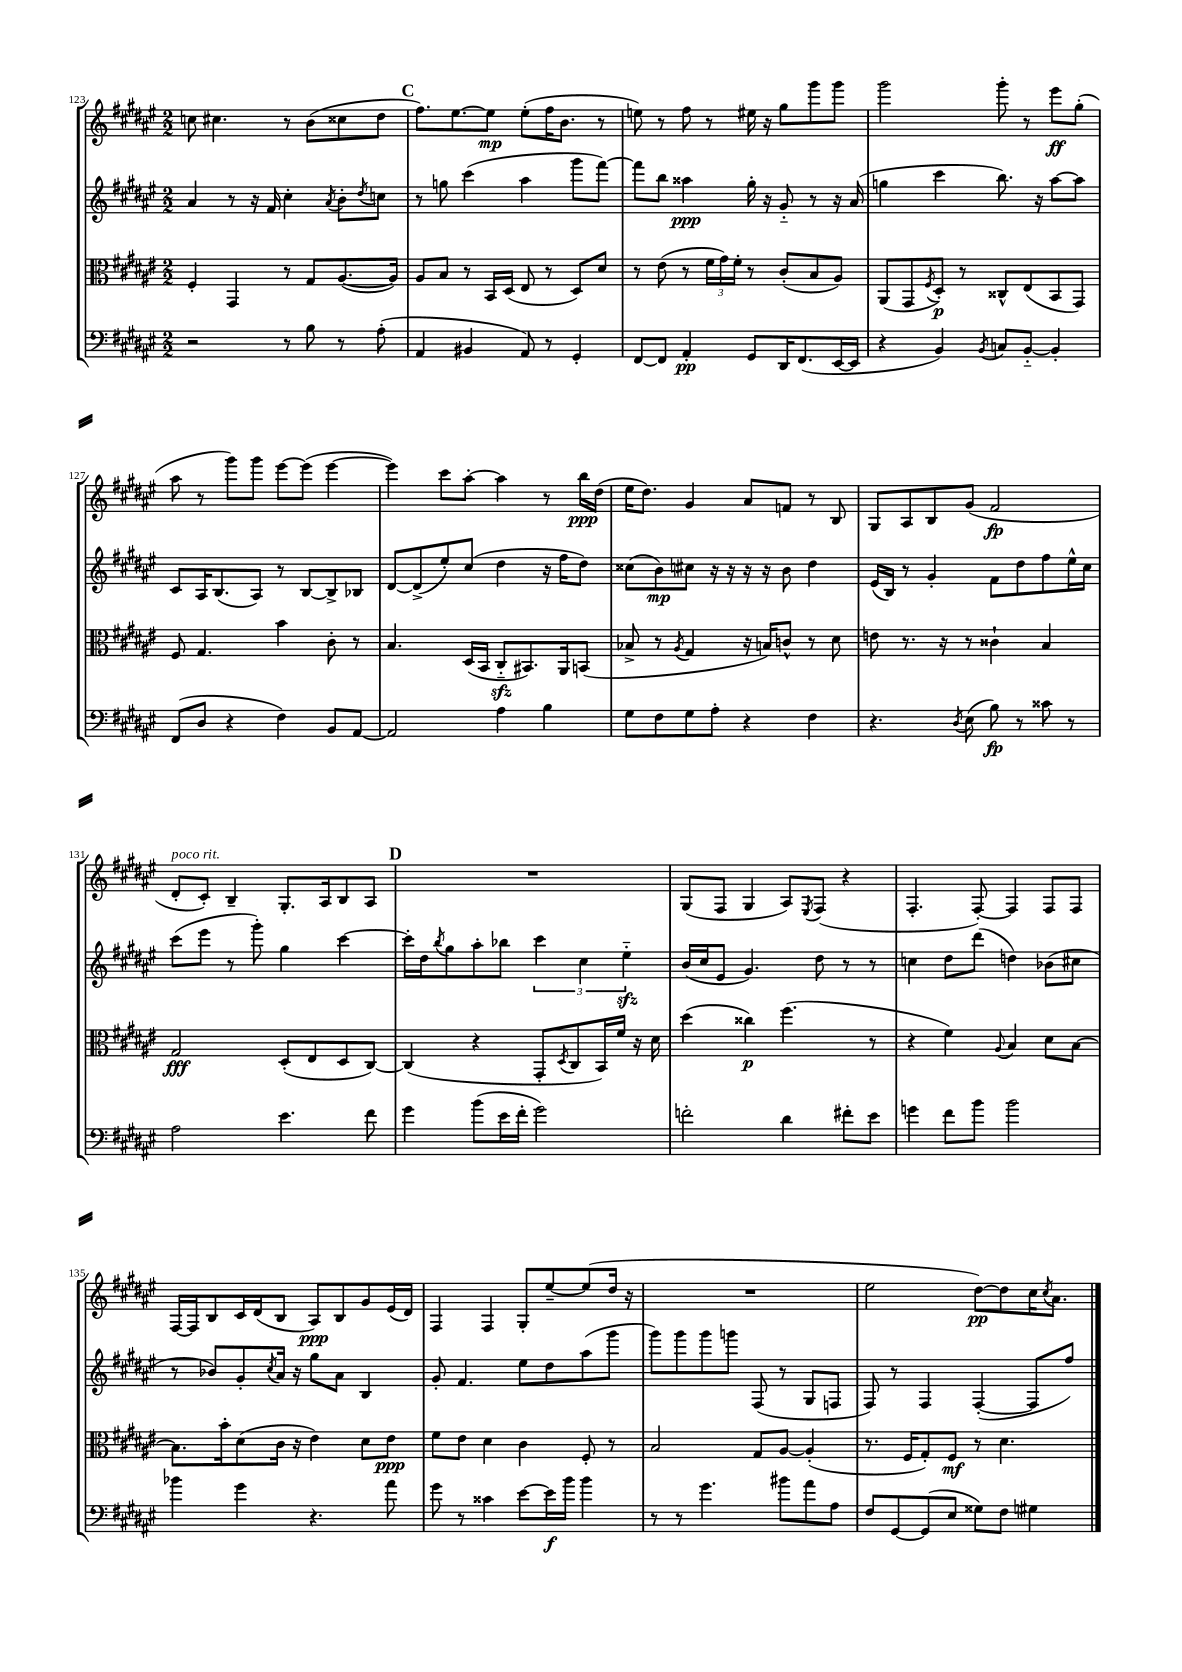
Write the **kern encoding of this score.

**kern	**kern	**kern	**kern
*staff4	*staff3	*staff2	*staff1
*clefF4	*clefC3	*clefG2	*clefG2
*k[f#c#g#d#a#e#]	*k[f#c#g#d#a#e#]	*k[f#c#g#d#a#e#]	*k[f#c#g#d#a#e#]
*M2/2	*M2/2	*M2/2	*M2/2
2r	4F#'	4a#	8cc
.	.	.	4.cc#
.	4GG#	8r	.
.	.	16r	.
.	.	16f#	.
8r	8r	4cc#'	8r
8B	8G#	.	(8b
.	.	8qa#	.
8r	([8.A#	8b'	8cc##
.	.	8qdd#	.
(8A#'	.	8cc	8dd#
.	16A#])	.	.
=	=	=	=
4AA#	8A#	8r	8.ff#)
.	8B	8gg	.
.	.	.	[8.ee#
4BB#	8r	(4ccc#	.
.	16BB	.	8ee#]
.	(16D#	.	.
8AA#)	8E#	4aa#	(8ee#'
8r	8r	.	16ff#
.	.	.	8.b
4GG#'	8D#)	8ggg#	.
.	8d#	[8fff#)	8r
=	=	=	=
[8FF#	8r	8fff#]	8ee)
8FF#]	(8e#	8bb	8r
4AA#'	8r	4aa##	8ff#
.	24f#	.	8r
.	24g#)	.	.
.	24f#'	.	.
8GG#	8r	16gg#'	16ee#
.	.	16r	16r
16DD#	(8c#'	8g#'~	8gg#
(8.FF#	.	.	.
.	8B	8r	8ggg#
[16EE#	8A#)	16r	8ggg#
16EE#]	.	(16a#	.
=	=	=	=
4r	(8AA#	4gg	2ggg#
.	8GG#	.	.
.	8qF#	.	.
4BB)	8D#')	4ccc#	.
.	8r	.	.
8qBB	.	.	.
8C	8C##^^	8.bb)	8ggg#'
[8BB'~	(8E#	.	8r
.	.	16r	.
4BB']	8BB	[8aa#	8eee#
.	8GG#)	8aa#]	(8gg#'
=	=	=	=
(8FF#	8F#	8c#	8aa#
8D#	4.G#	16A#	8r
.	.	(8.B	.
4r	.	.	8ggg#)
.	.	8A#)	8ggg#
4F#)	4b	8r	[8eee#
.	.	[8B	(8eee#]
8BB	8c#'	8B^]	[4eee#
[8AA#	8r	8B-	.
=	=	=	=
2AA#]	4.B	[8d#	4eee#])
.	.	(8d#^]	.
.	.	8ee#')	8ccc#
.	(16D#	(8cc#	[8aa#'
.	16BB	.	.
4A#	8C#'~	4dd#	4aa#]
.	8.BB#)	.	.
4B	.	16r	8r
.	16AA#	16ff#	.
.	(8BB	8dd#)	16bb
.	.	.	(16dd#
=	=	=	=
8G#	8B-^	(8cc##	16ee#
.	.	.	8.dd#)
8F#	8r	8b)	.
.	8qA#	.	.
8G#	4G#	8cc#	4g#
8A#'	.	16r	.
.	.	16r	.
4r	16r	16r	8a#
.	16B)	16r	.
.	8c^^	8b	8f
4F#	8r	4dd#	8r
.	8d#	.	8B
=	=	=	=
4.r	8e	(16e#	8G#
.	.	16B)	.
.	8.r	8r	8A#
.	.	4g#'	8B
.	16r	.	.
8qD#	.	.	.
(8E#	8r	.	(8g#
8B)	4c##`	8f#	2f#
8r	.	8dd#	.
8c##	4B	8ff#	.
8r	.	16ee#^^	.
.	.	16cc#	.
=	=	=	=
2A#	2G#	(8ccc#	8d#'
.	.	8eee#	8c#')
.	.	8r	4B~
.	.	8ggg#')	.
4.e#	(8D#'	4gg#	8.G#'
.	8E#	.	.
.	.	.	16A#
.	8D#	[4ccc#	8B
8f#	[8C#)	.	8A#
=	=	=	=
4g#	(4C#]	16ccc#']	1r
.	.	16dd#	.
.	.	8qbb	.
.	.	8gg#	.
(8b	4r	8aa#'	.
16e#	.	8bb-	.
16f#'	.	.	.
2g#)	8GG#'	6ccc#	.
.	8qD#	.	.
.	8C#	.	.
.	.	6cc#	.
.	16BB)	.	.
.	16f#	.	.
.	.	6ee#'~	.
.	16r	.	.
.	16d#	.	.
=	=	=	=
2f'	(4dd#	(16b	(8G#
.	.	16cc#	.
.	.	8e#	8F#
.	4cc##)	4.g#)	4G#
4d#	(4.ff#	.	8A#)
.	.	.	8qE#
.	.	8dd#	(8F#
8f#'	.	8r	4r
8e#	8r	8r	.
=	=	=	=
4g	4r	4cc	4.F#'
8f#	4f#)	8dd#	.
8b	.	(8ddd#	[8F#')
.	8qqA#	.	.
2b	4B	4dd)	4F#]
.	8d#	(8b-	8F#
.	[8B	8cc#	8F#
=	=	=	=
4b-	8.B]	8r	[16F#
.	.	.	16F#]
.	.	8b-)	8B
.	16b'	.	.
4g#	(8d#	8g#'	16c#
.	.	.	(16d#
.	.	8qcc#	.
.	16c#	16a#	8B
.	16r	16r	.
4.r	4e#)	8gg#	8A#)
.	.	8a#	8B
.	8d#	4B	8g#
8a#	8e#	.	(16e#
.	.	.	16d#)
=	=	=	=
8g#	8f#	8g#'	4F#
8r	8e#	4.f#	.
4c##	4d#	.	4F#
[8e#	4c#	8ee#	8G#'
16e#]	.	8dd#	[8ee#~
16b	.	.	.
4b	8F#'	(8aa#	(8ee#]
.	8r	8ggg#	16dd#
.	.	.	16r
=	=	=	=
8r	2B	8ggg#)	1r
8r	.	8ggg#	.
4.g#	.	8ggg#	.
.	.	8ggg	.
.	8G#	(8F#	.
8b#	[8A#	8r	.
8a#	(4A#']	8G#	.
8A#	.	8F	.
=	=	=	=
8F#	8.r	8F#)	2ee#
[8GG#	.	8r	.
.	16F#	.	.
(8GG#]	8G#')	4F#	.
8E#	8F#	.	.
8G##)	8r	([4F#'	[8dd#)
8F#	4.d#	.	8dd#]
4G#	.	8F#]	16cc#
.	.	.	8qcc#
.	.	.	8.a#
.	.	8ff#)	.
==	==	==	==
*-	*-	*-	*-
